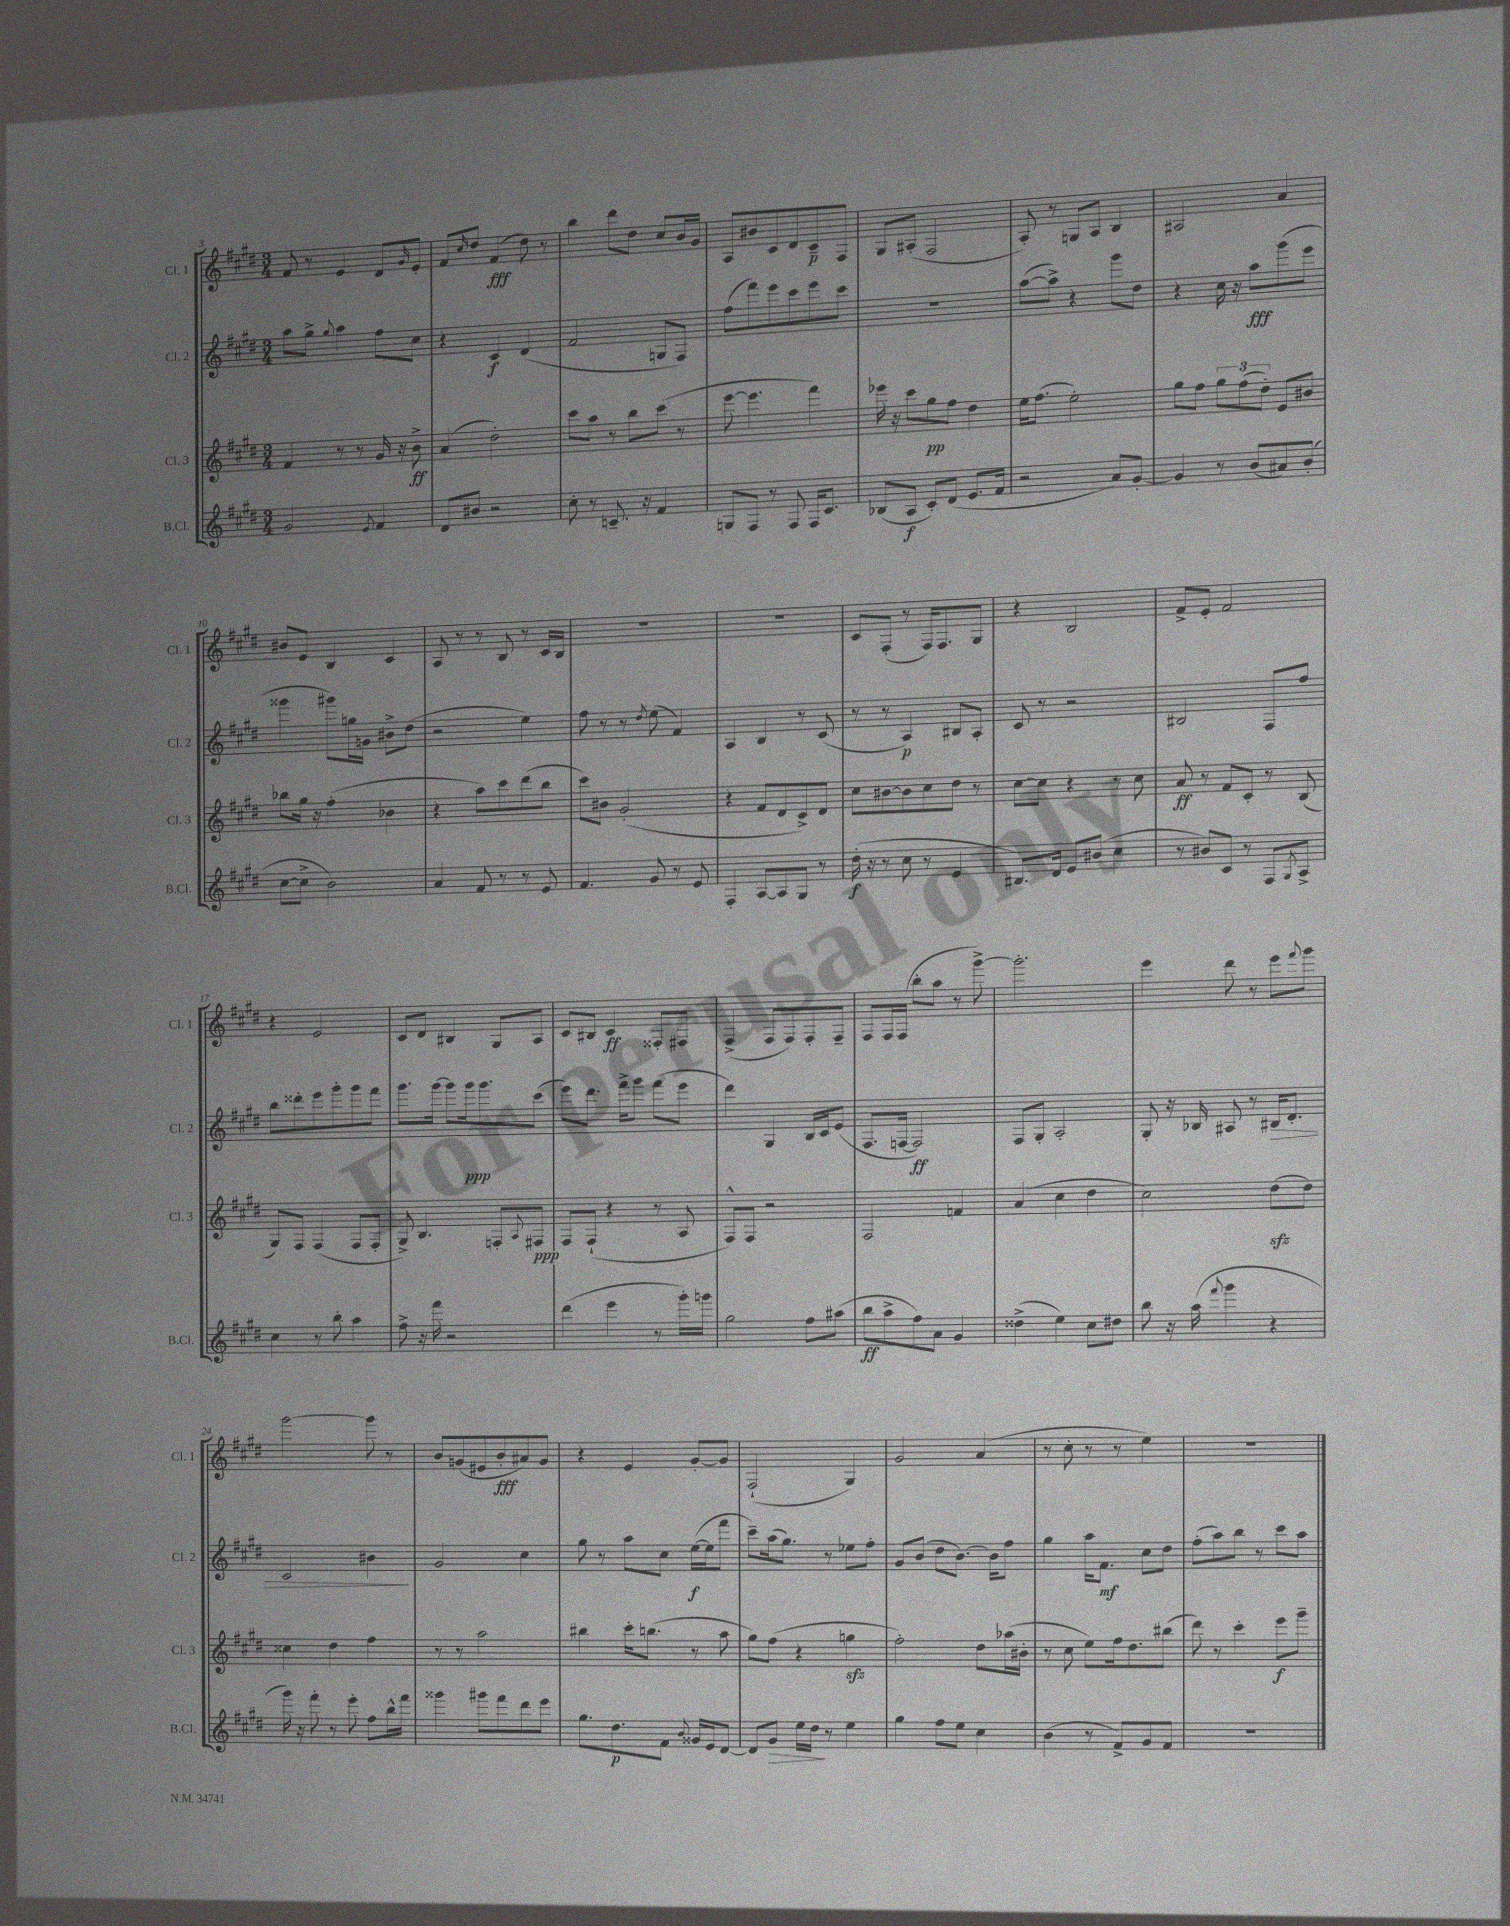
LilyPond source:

<<
\new StaffGroup <<
\new Staff = "s0" \with { instrumentName = "Cl. 1" shortInstrumentName = "Cl. 1" } {
    \clef treble \key e \major \numericTimeSignature \time 3/4
    fis'8 r8 e'4 dis'8 \grace { gis'16 } e'8-. |
    fis'8 \grace { cis''16 } dis''8 fis'4\fff( dis''8) r8 |
    b''4 dis'''8 dis''8 cis''8 b'16 gis'16 |
    a8 bis'8 cis'8 dis'8 cis'8--\p fis8 |
    gis8 ais8-.( fis2 |
    a8-.) r8 g8 a8 b4 |
    ais2 a'4 |
    bis'8 e'8 b4 cis'4 |
    a8 r8 r8 b8 r8 cis'16 b16 |
    R2. |
    R2. |
    cis'8 fis8-.( r8 fis16) fis8. gis8 |
    r4 b2 |
    fis'8-> e'8-. fis'2 |
    r4 e'2 |
    cis'8 dis'8 bis4 gis8 a8 |
    cis'8 bis8 cis'4\ff fisis8-. fis8 |
    fis4->( fis8 fis8) fis8-. fis8-- |
    fis8 fis16 fis16( b''8-. a''8 r8 gis'''8~->) |
    gis'''2.-. |
    e'''4 dis'''8 r8 e'''8 \appoggiatura { fis'''8 } gis'''8 |
    gis'''2~ gis'''8 r8 |
    b'8 g'8( eis'8 b'8-.\fff ais'8) g'8 |
    r4 e'4 gis'8~-. gis'8 |
    fis2-!( gis4) |
    gis'2 a'4( |
    r8 cis''8-. r8 r8 e''4) |
    R2. \bar "|." |
}
\new Staff = "s1" \with { instrumentName = "Cl. 2" shortInstrumentName = "Cl. 2" } {
    \clef treble \key e \major \numericTimeSignature \time 3/4
    a''8 gis''8-> \appoggiatura { gis''8 } a''4 fis''8 cis''8 |
    r4 cis'4\f dis'4( |
    fis'2 g8 fis8) |
    fis''8( fis'''8) e'''8 cis'''8 e'''8 cis'''8 |
    R2. |
    a''8~( a''8->) r4 gis'''8 dis''8 |
    r4 cis''16 r16 a''8\fff gis'''8( e'''8 |
    gisis'''4 gis'''8) g''16 g'16 bis'8-> dis''8( |
    r2 e''4) |
    fis''8 r8 r8 \acciaccatura { dis''8 } e''8( fis'4) |
    a4 b4 r8 cis'8( |
    r8 r8 a4\p) bis8 a8-. |
    cis'8 r8 r2 |
    bis2 fis8 fis''8 |
    b''8 disis'''8-. e'''8 gis'''8-. gis'''8 fis'''8 |
    gis'''8. gis'''16~ gis'''8 gis'''16\ppp gis'''8. cis'''8( |
    e'''8) dis'''8. fis'''16-> gis'''8 fis'''8( e'''8 |
    dis'''4) gis4 b16 cis'16 e'8( |
    fis8. f16~ f2\ff) |
    fis8 gis8-. a2-. |
    gis8-. r16 bes16 ais8 r8 bis16\> dis'8.-. |
    cis'2 bis'4\! |
    gis'2 cis''4 |
    gis''8 r8 a''8 cis''8 e''16~\f( e''16 fis'''8 |
    cis'''8--) a''16( gis''8.) r8 ees''8 fis''8-. |
    gis'8 b'8( dis''8 b'8.~) b'16 fis''8 |
    gis''4 a''16 fis'8.\mf cis''8 dis''8 |
    fis''8-.( a''8) b''8 r8 cis'''8 a''8 \bar "|." |
}
\new Staff = "s2" \with { instrumentName = "Cl. 3" shortInstrumentName = "Cl. 3" } {
    \clef treble \key e \major \numericTimeSignature \time 3/4
    fis'4 r8 r8 gis'16 r16 b'8->\ff |
    a'4( dis''2-.) |
    cis'''8 a''8 r8 b''8 cis'''8( r8 |
    e'''8~ e'''4. fis'''4) |
    ees'''16 r16 cis'''8 gis''8\pp fis''8 dis''4 |
    e''16 fis''8.( e''2-.) |
    gis''8 fis''8 \tuplet 3/2 { gis''8 fis''8( dis''8-.) } e'8 bis'8 |
    bes''8 gis''16 r16 fis''4-.( bes'4 |
    r4 a''8) cis'''8 dis'''8( b''8 |
    cis'''8) bis'8 gis'2-.( |
    r4 fis'8 dis'8 cis'8->) dis'8 |
    cis''8 bis'8~ bis'8 cis''8 dis''8 r8 |
    cis''8~ cis''8 r4 r8 cis''8 |
    a'8\ff r8 fis'8 cis'8-. r8 b8( |
    gis8) fis8 fis4( fis8 fis8-. |
    gis8->) b4. f8-. \appoggiatura { a8 } fis8\ppp |
    fis8 fis8-!( r4 r8 a8 |
    fis8-^) fis8 r2 |
    fis2 f'4 |
    a'4( cis''4 dis''4 |
    cis''2) dis''8\sfz( dis''8) |
    cisis''4 dis''4 fis''4 |
    r8 r8 a''2 |
    bis''4 cis'''16-. b''8.( r8 a''8 |
    gis''8) fis''8( r4 g''4\sfz |
    fis''2-.) dis''8 aes''16( bis'16-. |
    r8 cis''8 e''8) fis''16 dis''8. bis''8( |
    dis'''8) r8 cis'''4-. e'''8\f gis'''8-- \bar "|." |
}
\new Staff = "s3" \with { instrumentName = "B.Cl." shortInstrumentName = "B.Cl." } {
    \clef treble \key e \major \numericTimeSignature \time 3/4
    gis'2 \acciaccatura { e'8 } fis'4 |
    dis'8 bis'8 r2 |
    cis''8-. r8 c'8.-- r16 fis'4 |
    g8 fis8 r8 fis8 fis16 cis'8. |
    bes8( a8\f cis'8-.) dis'8( e'8. fis'16 |
    r2 a'8) gis'8~-. |
    gis'4 r8 b'8( ais'8) b'8-.( |
    cis''8~ cis''8-> b'2) |
    a'4 fis'8 r8 r8 e'8 |
    fis'4. gis'8 r8 e'8 |
    fis4-. a8~ a8 gis8 r8 |
    dis''16-.\f( r16 r8 cis''8 r8 e'4 |
    bis8.) dis'16 e'8 bis'8( cis''4 |
    r8 bis'8) cis'8 r8 fis8 \acciaccatura { gis8 } a8-> |
    cis''4 r8 b''8-. a''4 |
    fis''8-> r16 fis'''16 r2 |
    dis'''4( e'''4 r8 gis'''16-.) g'''16 |
    gis''2 fis''8 ais''8( |
    b''8\ff a''8-> fis''8) a'8 gis'4 |
    disis''4->( e''4) cis''8 dis''8 |
    b''8 r16 a''16( \appoggiatura { fis'''8 } gis'''4 r4 |
    gis'''16) r16 fis'''8-. r8 e'''8-. fis''8 b''16-^ fis'''16 |
    gisis'''4 gis'''8 fis'''8 dis'''8 e'''8 |
    gis''8. dis''8.\p fis'8 \appoggiatura { b'8 } gisis'16 e'16 dis'8~ |
    dis'8 gis'8\> e''16 dis''16\! r8 e''4 |
    gis''4 fis''8 e''8 cis''4 |
    b'4( r8 fis'8->) gis'8 fis'8 |
    R2. \bar "|." |
}
>>
>>
\layout { \context { \Score currentBarNumber = #3 } }
